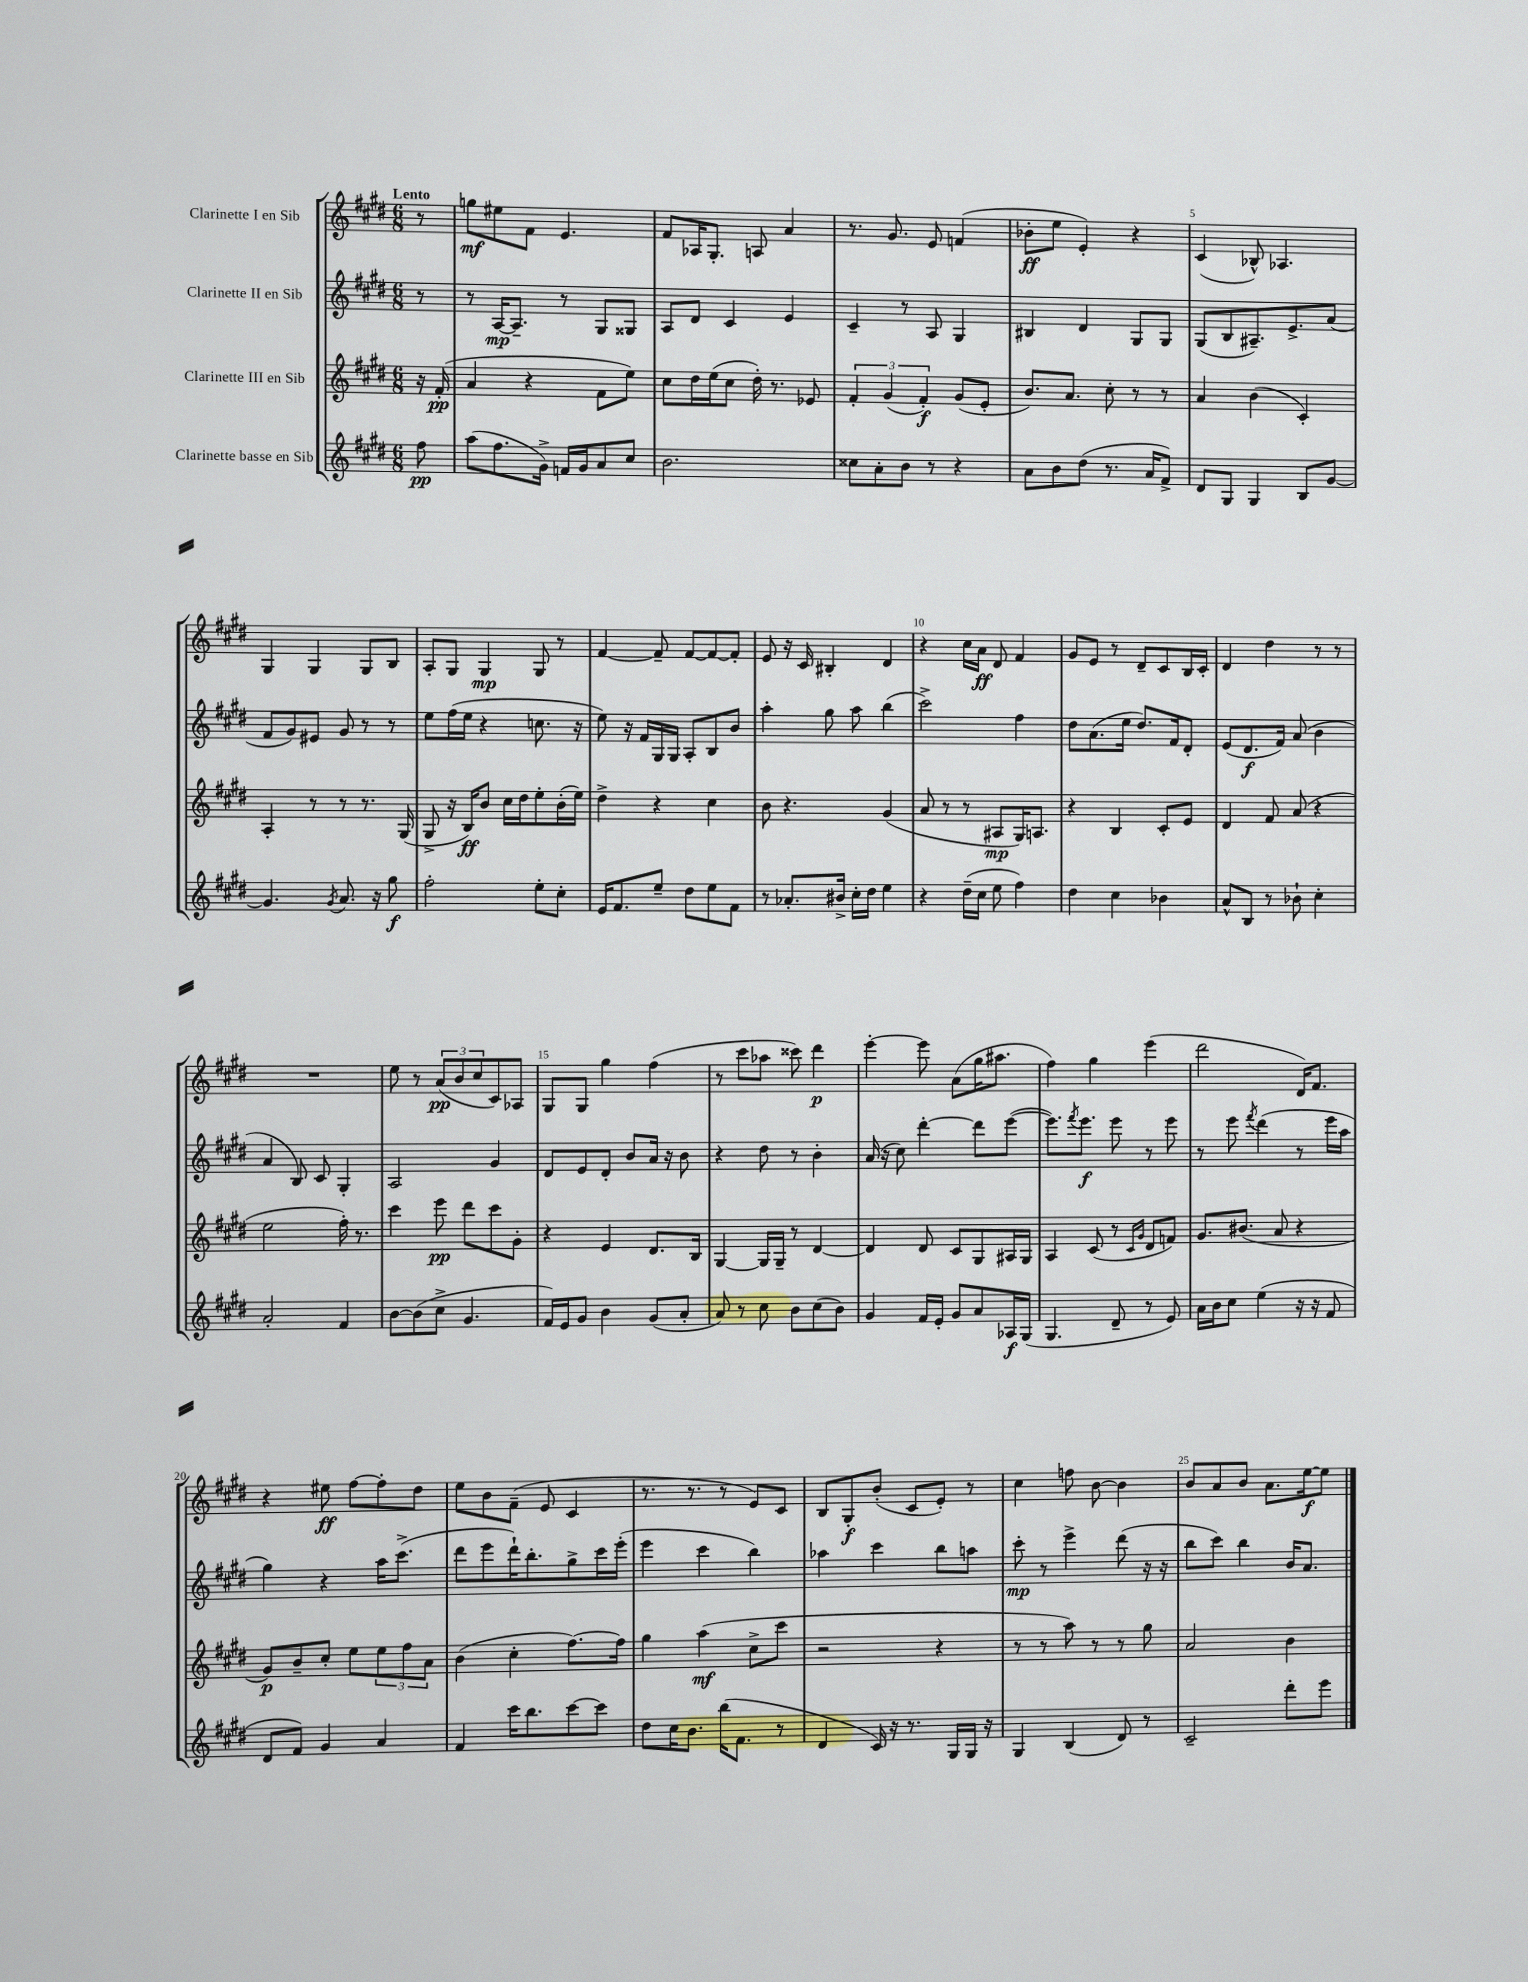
<<
\new StaffGroup <<
\new Staff = "s0" \with { instrumentName = "Clarinette I en Sib" } {
    \clef treble \key e \major \numericTimeSignature \time 6/8 \partial 8 \tempo "Lento"
    r8 |
    g''8\mf eis''8 fis'8 e'4. |
    fis'8 aes16 gis8.-. a8 a'4 |
    r8. gis'8. e'8 f'4( |
    bes'8-.\ff e''8 e'4-.) r4 |
    cis'4( bes8-^) aes4. |
    gis4 gis4 gis8 b8 |
    a8-. gis8 gis4\mp gis8 r8 |
    fis'4~ fis'8-- fis'8~ fis'8~ fis'8-. |
    e'8 r16 cis'16 bis4-. dis'4 |
    r4 cis''16 a'16\ff dis'8 fis'4 |
    gis'8 e'8 r8 dis'8-- cis'8 b16 cis'16-. |
    dis'4 dis''4 r8 r8 |
    R2. |
    e''8 r8 \tuplet 3/2 { a'8\pp( b'8 cis''8 } cis'8) aes8 |
    gis8 gis8 gis''4 fis''4( |
    r8 cis'''8 aes''8 cisis'''8) dis'''4\p |
    e'''4~-. e'''8 a'8( gis''16 ais''8. |
    fis''4) gis''4 e'''4( |
    dis'''2 dis'16) fis'8. |
    r4 eis''8\ff fis''8~ fis''8-. dis''8 |
    e''8 b'8 fis'8--( e'8 cis'4 |
    r8. r8. r8 e'8) cis'8 |
    b8 gis8-.\f b'8-.( cis'8 e'8-.) r8 |
    cis''4 f''8 b'8~ b'4 |
    b'8 a'8 b'8 a'8. e''16~\f e''8 \bar "|." |
}
\new Staff = "s1" \with { instrumentName = "Clarinette II en Sib" } {
    \clef treble \key e \major \numericTimeSignature \time 6/8 \partial 8
    r8 |
    r8 a16~\mp a8.-- r8 gis8 gisis8 |
    a8 dis'8 cis'4 e'4 |
    cis'4-- r8 a8 gis4 |
    bis4 dis'4 gis8 gis8 |
    gis8( b8 ais8.--) e'8.-> a'8( |
    fis'8 gis'8) eis'8 gis'8 r8 r8 |
    e''8 fis''16( e''16 r4 c''8. r16 |
    e''8) r16 fis'16 gis16 gis16 a8-. b8 b'8 |
    a''4-. gis''8 a''8 b''4( |
    cis'''2->) fis''4 |
    dis''8 a'8.( e''16 dis''8.) fis'16 dis'8-. |
    e'8( dis'8.\f fis'16) a'8( b'4 |
    a'4 b8) cis'8 gis4-. |
    a2 gis'4 |
    dis'8 e'8 dis'8-. b'8 a'16 r16 b'8 |
    r4 dis''8 r8 b'4-. |
    a'16( r16 cis''8) dis'''4~-. dis'''8 e'''8~( |
    e'''8.) \acciaccatura { fis'''8 } e'''8.\f e'''8 r8 e'''8 |
    r8 e'''8 \acciaccatura { fis'''8 } dis'''4( r8 e'''16 a''16 |
    gis''4) r4 a''16 cis'''8.->( |
    dis'''8 e'''8 dis'''16-!) b''8.-. gis''8-> cis'''16 e'''16-.( |
    e'''4 cis'''4 b''4) |
    aes''4 cis'''4 b''8 a''8 |
    cis'''8-.\mp r8 e'''4-> dis'''8( r16 r16 |
    b''8 cis'''8) b''4 b'16 a'8. \bar "|." |
}
\new Staff = "s2" \with { instrumentName = "Clarinette III en Sib" } {
    \clef treble \key e \major \numericTimeSignature \time 6/8 \partial 8
    r16 fis'16-.\pp( |
    a'4 r4 fis'8 e''8) |
    cis''8 dis''16 e''16( cis''8 dis''16-.) r8. ees'8 |
    \tuplet 3/2 { fis'4-. gis'4( fis'4-.\f) } gis'8( e'8-. |
    b'8.) a'8. cis''8-. r8 r8 |
    a'4 b'4( cis'4-.) |
    a4-. r8 r8 r8. gis16( |
    gis8-> r16 b16\ff) b'8 cis''16 dis''16 e''8-. b'16-.( e''16) |
    dis''4-> r4 cis''4 |
    b'8 r4. gis'4( |
    a'8 r8 r8 ais8\mp gis16) a8. |
    r4 b4 cis'8-. e'8 |
    dis'4 fis'8 a'8( r4 |
    e''2 fis''16-.) r8. |
    cis'''4 e'''8\pp dis'''8 cis'''8 gis'8-. |
    r4 e'4 dis'8. b16 |
    gis4~ gis16 gis16-- r8 dis'4~ |
    dis'4 dis'8 cis'8 gis8 ais16 gis16 |
    a4 cis'8( r8 \grace { cis'16 gis'16 } dis'8 f'8) |
    gis'8. bis'8.( a'8 r4 |
    gis'8\p) b'8-- cis''8-. e''8 \tuplet 3/2 { e''8 fis''8 a'8 } |
    b'4( cis''4-. fis''8.~) fis''16 |
    gis''4 a''4\mf( cis''8-> cis'''8 |
    r2 r4 |
    r8 r8 a''8) r8 r8 gis''8 |
    a'2 b'4 \bar "|." |
}
\new Staff = "s3" \with { instrumentName = "Clarinette basse en Sib" } {
    \clef treble \key e \major \numericTimeSignature \time 6/8 \partial 8
    fis''8\pp |
    a''8( fis''8. gis'16->) f'16 gis'16 a'8 cis''8 |
    b'2. |
    cisis''8 a'8-. b'8 r8 r4 |
    a'8 b'8 dis''8( r8. a'16 fis'8->) |
    dis'8 gis8 gis4 b8 gis'8~ |
    gis'4. \acciaccatura { gis'8 } a'8. r16 gis''8\f |
    fis''2-. e''8-. cis''8-. |
    e'16 fis'8. e''8-- dis''8 e''8 fis'8 |
    r8 aes'8.-. bis'16-> cis''16-. dis''16 e''4 |
    r4 dis''16--( cis''16 e''8 fis''4) |
    dis''4 cis''4 bes'4 |
    a'8-^ b8 r8 bes'8-! cis''4-. |
    a'2-. fis'4 |
    b'8~ b'8( cis''8-> gis'4. |
    fis'16) e'16 gis'8 b'4 gis'8( a'8-. |
    a'8) r8 cis''8 b'8 cis''8( b'8) |
    gis'4 fis'16 e'16-. gis'8 a'8 aes16\f gis16( |
    gis4. dis'8-- r8 e'8) |
    a'16 b'16 cis''8 e''4( r16 r16 fis'8 |
    dis'8 fis'8) gis'4 a'4 |
    fis'4 cis'''16 b''8. cis'''8~ cis'''8 |
    dis''8 cis''16 b'8. b''16( fis'8. r8 |
    dis'4 cis'16) r16 r8. gis16 gis16 r16 |
    gis4 b4( dis'8) r8 |
    cis'2-- dis'''8-. e'''8 \bar "|." |
}
>>
>>
\layout { \context { \Score \override BarNumber.break-visibility = ##(#f #t #t) barNumberVisibility = #(every-nth-bar-number-visible 5) } }
